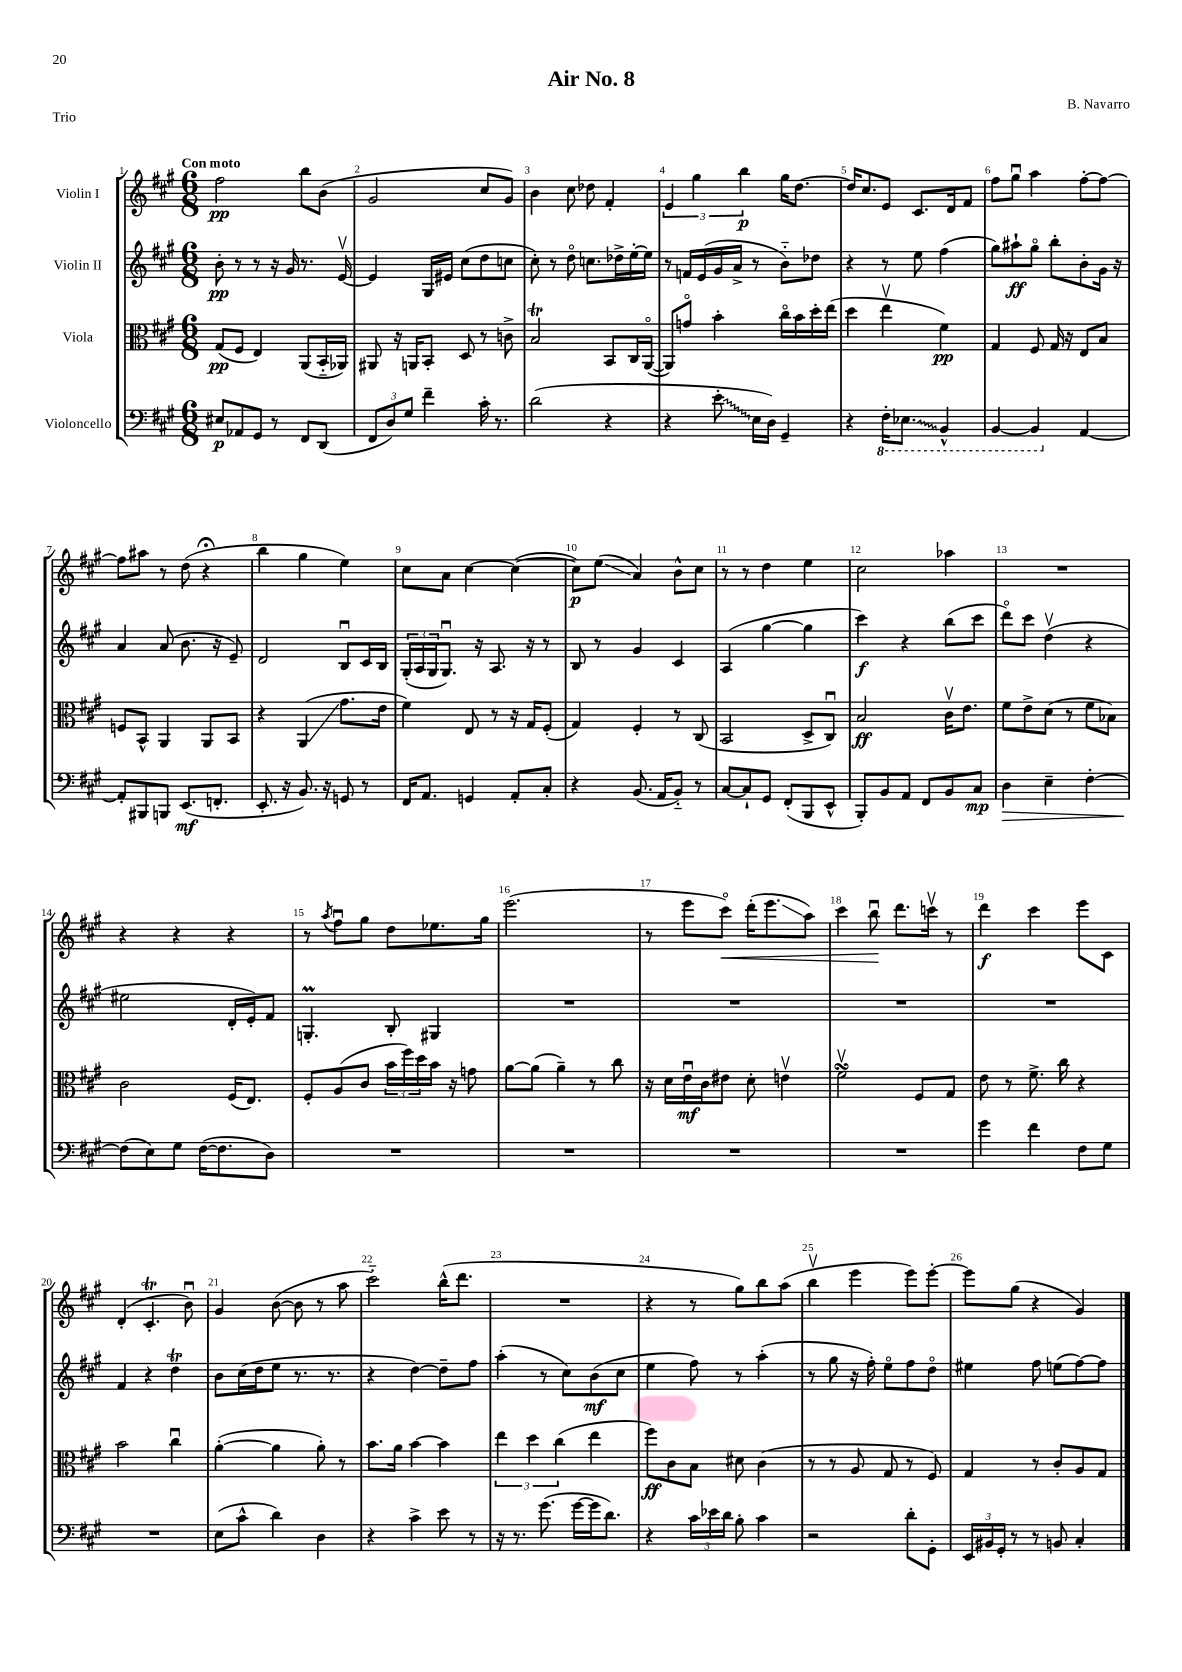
\header { title = "Air No. 8" composer = "B. Navarro" piece = "Trio" }
<<
\new StaffGroup <<
\new Staff = "s0" \with { instrumentName = "Violin I" } {
    \clef treble \key a \major \numericTimeSignature \time 6/8 \tempo "Con moto"
    fis''2\pp b''8 b'8( |
    gis'2 cis''8 gis'8) |
    b'4 cis''8 des''8 fis'4-. |
    \tuplet 3/2 { e'4 gis''4 b''4\p } gis''16 d''8.~ |
    d''16 cis''8. e'8 cis'8. d'16 fis'8 |
    fis''8 gis''8\downbow a''4 fis''8~-. fis''8~ |
    fis''8 ais''8 r8 d''8( r4\fermata |
    b''4 gis''4 e''4) |
    cis''8 a'8 cis''4~ cis''4~( |
    cis''8\p) e''8\glissando( a'4) b'8-^ cis''8 |
    r8 r8 d''4 e''4 |
    cis''2 aes''4 |
    R2. |
    r4 r4 r4 |
    r8 \acciaccatura { a''8 } fis''8\downbow gis''8 d''8 ees''8. gis''16 |
    e'''2.( |
    r8 e'''8 cis'''8\flageolet\<) d'''16-.( e'''8.\glissando a''8) |
    cis'''4 b''8\downbow\! d'''8. c'''16\upbow r8 |
    d'''4\f cis'''4 e'''8 cis'8 |
    d'4-.( cis'4.-.\trill b'8\downbow) |
    gis'4 b'8~( b'8 r8 a''8 |
    cis'''2-_) b''16-^( d'''8. |
    R2. |
    r4 r8 gis''8) b''8 a''8( |
    b''4\upbow e'''4 e'''8) e'''8~-. |
    e'''8 gis''8( r4 gis'4) \bar "|." |
}
\new Staff = "s1" \with { instrumentName = "Violin II" } {
    \clef treble \key a \major \numericTimeSignature \time 6/8
    b'8-.\pp r8 r8 r16 gis'16 r8. e'16~\upbow |
    e'4 gis16 eis'16 cis''8( d''8 c''8 |
    cis''8-.) r8 d''8\flageolet c''8. des''16-> e''16~-. e''16 |
    r8 f'16 e'16( gis'16 a'16-> r8 b'8-_) des''8 |
    r4 r8 e''8 fis''4( |
    gis''8) ais''8-!\ff gis''8\flageolet b''8-. b'8-. gis'16 r16 |
    a'4 a'8( b'8. r16 e'8--) |
    d'2 b8\downbow cis'16 b16 |
    \tuplet 3/2 { gis16-.( a16 gis16 } gis8.\downbow) r16 a8. r16 r8 |
    b8 r8 gis'4 cis'4 |
    a4( gis''4~ gis''4 |
    cis'''4\f) r4 b''8( cis'''8 |
    d'''8\flageolet) cis'''8 d''4\upbow( r4 |
    eis''2 d'16-. e'16-.) fis'8 |
    g4.-.\prall b8-. gis4 |
    R2. |
    R2. |
    R2. |
    R2. |
    fis'4 r4 d''4\trill |
    b'8 cis''16( d''16 e''8 r8. r8. |
    r4 d''4~) d''8-- fis''8 |
    a''4-.( r8 cis''8) b'8\mf( cis''8 |
    e''4 fis''8) r8 a''4-.( |
    r8 gis''8 r16 fis''16-.) e''8\flageolet fis''8 d''8\flageolet |
    eis''4 fis''8 e''8( fis''8~) fis''8 \bar "|." |
}
\new Staff = "s2" \with { instrumentName = "Viola" } {
    \clef alto \key a \major \numericTimeSignature \time 6/8
    gis8\pp( fis8 e4) a,8( b,16-_ aes,16) |
    ais,8 r16 a,16 b,8-. d8 r8 c'8-> |
    b2\trill b,8 cis16 a,16~\flageolet( |
    a,8) g'8\flageolet b'4-. cis''16\flageolet b'16 d''16-. e''16( |
    d''4 e''4\upbow fis'4\pp) |
    gis4 fis8 gis16 r16 e8 b8 |
    f8 b,8-^ a,4 a,8 b,8 |
    r4 a,4\glissando( gis'8. e'16 |
    fis'4) e8 r8 r16 gis16 fis8-.( |
    gis4) fis4-. r8 cis8( |
    b,2 d8-> cis8\downbow) |
    b2\ff cis'16\upbow e'8. |
    fis'8 e'8-> d'8( r8 fis'8 bes8) |
    cis'2 fis16( e8.) |
    fis8-. a8( cis'8 \tuplet 3/2 { b'16 fis''16) d''16 } b'16 r16 g'8 |
    a'8~ a'8( a'4--) r8 cis''8 |
    r16 d'16 e'16\downbow\mf cis'16 eis'8 d'8-. e'4\upbow |
    fis'2\upbow\turn fis8 gis8 |
    e'8 r8 fis'8.-> cis''16 r4 |
    b'2 cis''4\downbow |
    a'4~-.( a'4 a'8-.) r8 |
    b'8. a'16 b'4~ b'4 |
    \tuplet 3/2 { e''4 d''4 cis''4( } e''4 |
    fis''8\ff) cis'8 b8 dis'8 cis'4( |
    r8 r8 a8 gis8 r8 fis8) |
    gis4 r8 cis'8-. a8 gis8 \bar "|." |
}
\new Staff = "s3" \with { instrumentName = "Violoncello" } {
    \clef bass \key a \major \numericTimeSignature \time 6/8
    eis8\p aes,8 gis,8 r8 fis,8 d,8( |
    \tuplet 3/2 { fis,8 d8) gis8 } fis'4-- cis'16-. r8. |
    d'2( r4 |
    r4 \once \override Glissando.style = #'zigzag e'8-.\glissando e16 d16) gis,4-- |
    r4 \ottava #-1 fis,16-. \once \override Glissando.style = #'zigzag ees,8.\glissando b,,4-^ |
    b,,4~ b,,4 \ottava #0 a,4~ |
    a,8-. bis,,8 b,,8 e,8.\mf( f,8.-. |
    e,8.-. r16 b,8.) r16 g,8 r8 |
    fis,16 a,8. g,4 a,8-. cis8-. |
    r4 b,8.( a,16 b,8-_) r8 |
    cis8~ cis8-! gis,8 fis,8-.( b,,8 e,8-^ |
    b,,8-.) b,8 a,8 fis,8 b,8 cis8\mp |
    d4\> e4-- fis4~-. |
    fis8\!( e8) gis8 fis16~( fis8. d8) |
    R2. |
    R2. |
    R2. |
    R2. |
    gis'4 fis'4 fis8 gis8 |
    R2. |
    e8( cis'8-^ d'4) d4 |
    r4 cis'4-> e'8 r8 |
    r16 r8. gis'8.( gis'16~ gis'16 d'8.) |
    r4 \tuplet 3/2 { cis'16 ees'16 d'16 } b8-. cis'4 |
    r2 d'8-. gis,8-. |
    \tuplet 3/2 { e,16 bis,16 gis,16-. } r8 r8 b,8 cis4-. \bar "|." |
}
>>
>>
\layout { \context { \Score \override BarNumber.break-visibility = ##(#f #t #t) barNumberVisibility = #all-bar-numbers-visible } }
